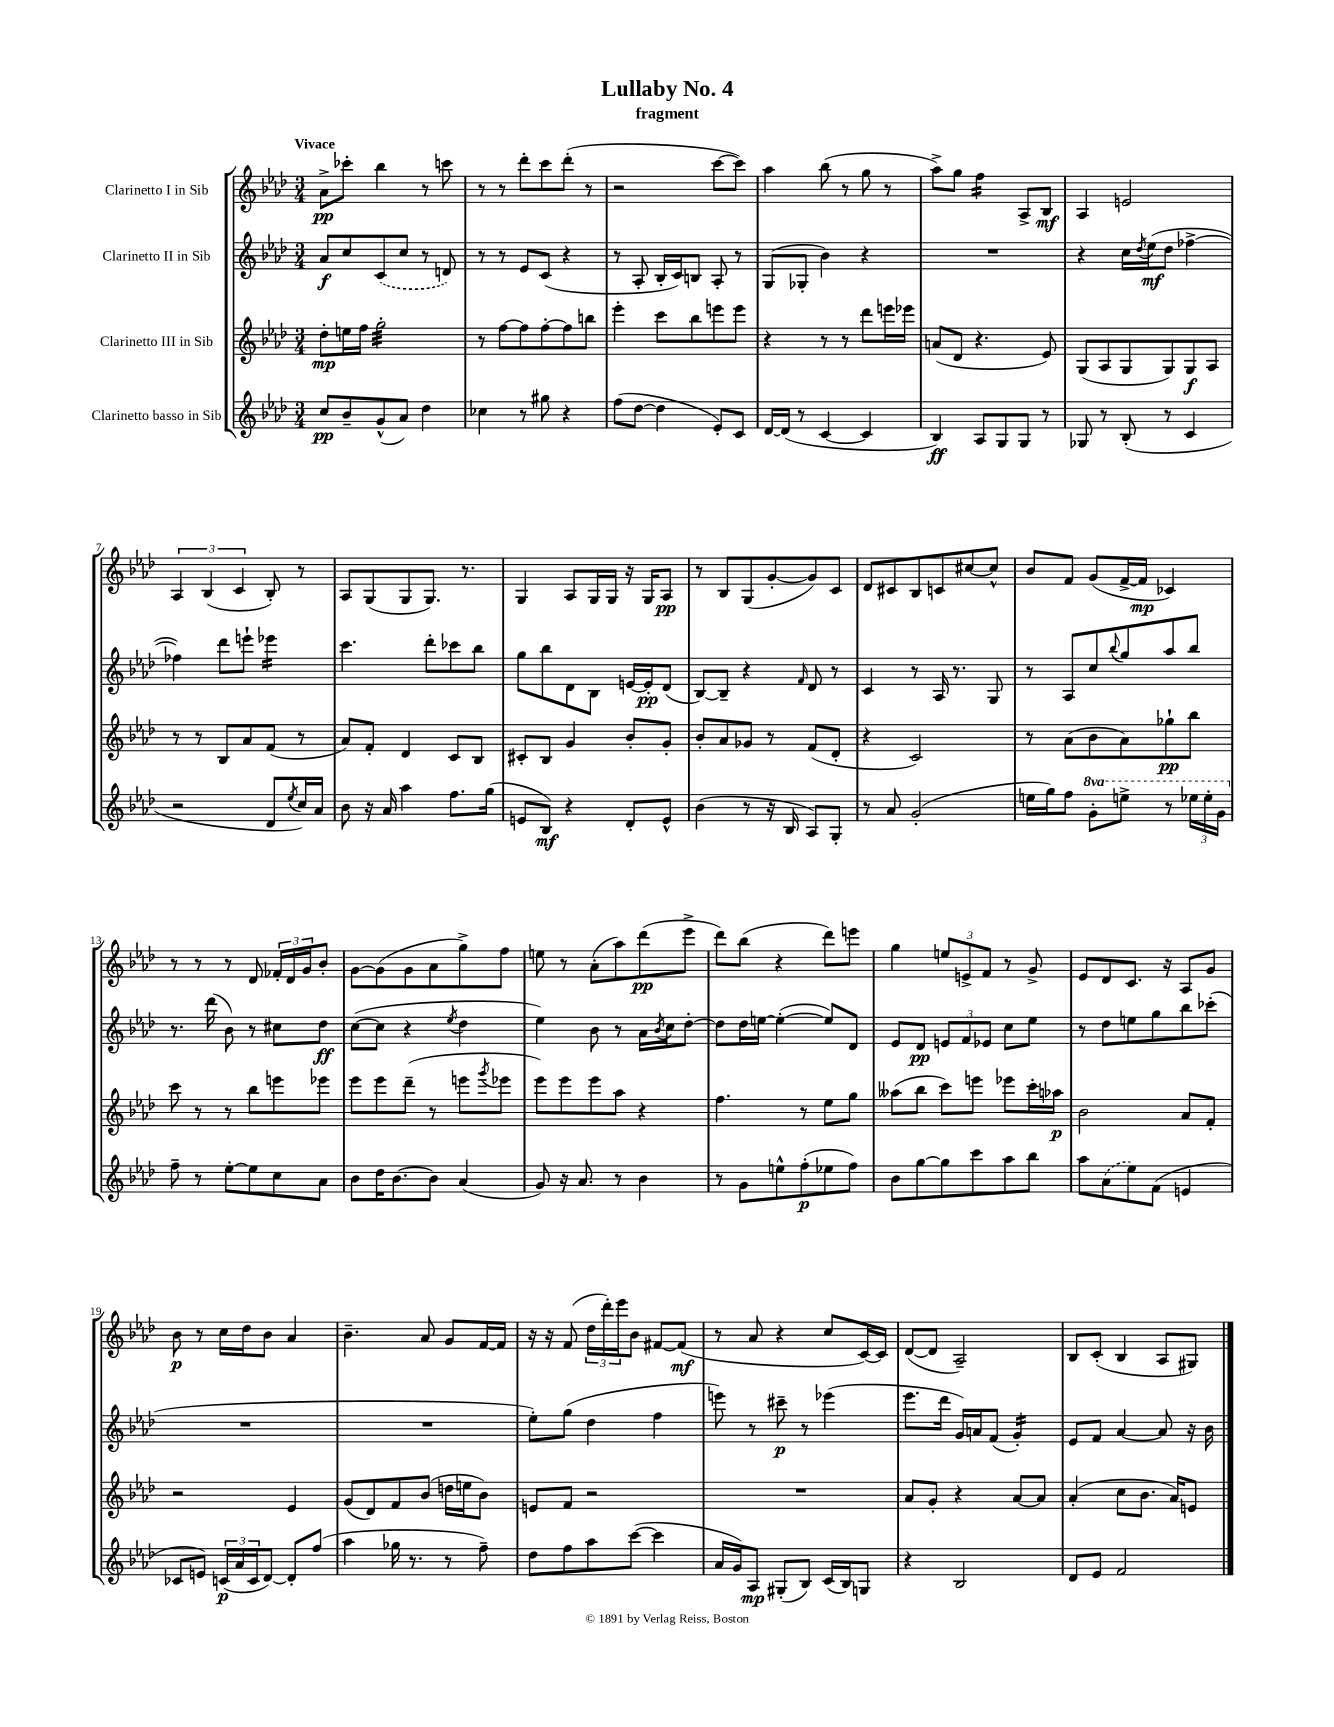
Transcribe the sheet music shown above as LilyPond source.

\header { title = "Lullaby No. 4" subtitle = "fragment" }
<<
\new StaffGroup <<
\new Staff = "s0" \with { instrumentName = "Clarinetto I in Sib" } {
    \clef treble \key aes \major \numericTimeSignature \time 3/4 \tempo "Vivace"
    aes'8->\pp ces'''8-. bes''4 r8 c'''8 |
    r8 r8 des'''8-. c'''8 des'''8-.( r8 |
    r2 c'''8~ c'''8) |
    aes''4 bes''8( r8 g''8 r8 |
    aes''8->) g''8 f''4:16 aes8-> bes8\mf |
    aes4 e'2 |
    \tuplet 3/2 { aes4 bes4( c'4 } bes8-.) r8 |
    aes8 g8( g8 g8.) r8. |
    g4 aes8 g16 g16 r16 g16 aes8\pp |
    r8 bes8 g8( g'8~-. g'8) c'8 |
    des'8 cis'8 bes8 c'8 cis''8~ cis''8-^ |
    bes'8 f'8 g'8( f'16~-> f'16\mp ces'4) |
    r8 r8 r8 des'8 \tuplet 3/2 { fes'16-. des'16 g'16 } bes'8-. |
    g'8~ g'8( g'8 aes'8 g''8->) f''8 |
    e''8 r8 aes'8-.( aes''8) des'''8\pp( ees'''8-> |
    des'''8) bes''8( r4 des'''8) e'''8 |
    g''4 \tuplet 3/2 { e''8 e'8-> f'8 } r8 g'8-> |
    ees'8 des'8 c'8. r16 aes8 g'8 |
    bes'8\p r8 c''16 des''16 bes'8 aes'4 |
    bes'4.-- aes'8 g'8 f'16~ f'16 |
    r16 r16 f'8( \tuplet 3/2 { des''16 des'''16-.) ees'''16 } bes'8 fis'8~ fis'8\mf( |
    r8 aes'8 r4 c''8 c'16~) c'16 |
    des'8~( des'8 aes2--) |
    bes8 c'8-.( bes4 aes8 gis8) \bar "|." |
}
\new Staff = "s1" \with { instrumentName = "Clarinetto II in Sib" } {
    \clef treble \key aes \major \numericTimeSignature \time 3/4
    aes'8\f c''8 \once \slurDashed c'8( c''8 r8 d'8) |
    r8 r8 ees'8 c'8( r4 |
    r8 aes8-. bes16-. c'16) b8 aes8-. r8 |
    g8( ges8-. bes'4) r4 |
    R2. |
    r4 c''16 \acciaccatura { des''8 } ees''16\mf( des''8 fes''4~-> |
    fes''4) des'''8 e'''8-! ees'''4:16 |
    c'''4. des'''8-. ces'''8 bes''8 |
    g''8 bes''8 des'8 bes8 e'16~ e'16-.\pp des'8( |
    bes8~) bes8-- r4 \grace { f'16 } des'8 r8 |
    c'4 r8 aes16 r8. g8 |
    r8 aes8 c''8 \appoggiatura { bes''8 } g''8 aes''8 bes''8 |
    r8. des'''16( bes'8) r8 cis''8 des''8\ff |
    c''8~( c''8 r4 \acciaccatura { ees''8 } des''4 |
    ees''4) bes'8 r8 aes'16 \acciaccatura { bes'8 } c''16 des''8~-. |
    des''8 des''16 e''16~ e''4~-.( e''8) des'8 |
    ees'8 des'8\pp \tuplet 3/2 { e'8 f'8 ees'8 } c''8 ees''8 |
    r8 des''8 e''8 g''8 bes''8 ces'''8-.( |
    R2. |
    R2. |
    ees''8-.) g''8( des''4 f''4 |
    e'''8) r8 cis'''8--\p r8 ees'''4( |
    ees'''8. des'''16 g'16) a'16 f'8( g'4:16-.) |
    ees'8 f'8 aes'4~ aes'8 r16 bes'16 \bar "|." |
}
\new Staff = "s2" \with { instrumentName = "Clarinetto III in Sib" } {
    \clef treble \key aes \major \numericTimeSignature \time 3/4
    des''8-.\mp e''16 f''16 g''2:32-. |
    r8 f''8~ f''8 f''8~-. f''8 b''8 |
    ees'''4-. c'''8 bes''8 e'''8 e'''8 |
    r4 r8 r8 des'''8 e'''16 ees'''16 |
    a'8( des'8 r4. ees'8) |
    g8( aes8 g8 g8) g8\f aes8 |
    r8 r8 bes8 aes'8 f'8( r8 |
    aes'8) f'8-. des'4 c'8 bes8 |
    cis'8-. bes8 g'4 bes'8-. g'8-. |
    bes'8-. aes'8 ges'8 r8 f'8( des'8-. |
    r4 c'2) |
    r8 aes'8( bes'8 aes'8) ges''8-!\pp bes''8 |
    c'''8 r8 r8 bes''8 e'''8 ees'''8 |
    ees'''8 ees'''8 des'''8--( r8 e'''8 \acciaccatura { g'''8 } ees'''8 |
    ees'''8) ees'''8 ees'''8 aes''8 r4 |
    f''4. r8 ees''8 g''8 |
    aeses''8( bes''8 c'''8) e'''8 ees'''8 c'''16-. aes''16\p |
    bes'2 aes'8 f'8-. |
    r2 ees'4 |
    g'8( des'8) f'8 bes'8( d''16 e''16 bes'8) |
    e'8 f'8 r2 |
    R2. |
    aes'8 g'8-. r4 aes'8~ aes'8 |
    aes'4-.( c''8 bes'8. aes'16) e'8 \bar "|." |
}
\new Staff = "s3" \with { instrumentName = "Clarinetto basso in Sib" } {
    \clef treble \key aes \major \numericTimeSignature \time 3/4 \set Staff.ottavationMarkups = #ottavation-simple-ordinals
    c''8\pp bes'8-- g'8-^( aes'8) des''4 |
    ces''4 r8 gis''8 r4 |
    f''8( des''8~ des''4 ees'8-.) c'8 |
    des'16~ des'16( r8 c'4~ c'4 |
    bes4\ff) aes8 g8 g8 r8 |
    ges8 r8 bes8-.( r8 c'4 |
    r2 des'8 \acciaccatura { ees''8 } c''16) aes'16 |
    bes'8 r16 aes'16 aes''4 f''8. g''16( |
    e'8 bes8\mf) r4 des'8-. e'8-^ |
    bes'4( r8 r16 bes16 aes8) g8-. |
    r8 aes'8 g'2-.( |
    e''16 g''16) f''8 \ottava #1 g''8-. e'''8-> r8 \tuplet 3/2 { ees'''16 ees'''16-. g''16 \ottava #0 } |
    f''8-- r8 ees''8~-. ees''8 c''8 aes'8 |
    bes'8 des''16 bes'8.~ bes'8 aes'4( |
    g'8) r16 aes'8. r8 bes'4 |
    r8 g'8 e''8-^ f''8-.\p( ees''8 f''8) |
    bes'8 g''8~ g''8 c'''8 aes''8 bes''8 |
    aes''8 \once \slurDashed aes'8( ees''8) f'8( e'4 |
    ces'8 e'8) \tuplet 3/2 { c'16\p( aes'16 c'16 } des'8~) des'8-. f''8( |
    aes''4 ges''16 r8. r8 f''8--) |
    des''8 f''8 aes''8 c'''8~( c'''4 |
    aes'16 g'16) aes8\mp gis8-.( bes8) c'16( bes16) g8 |
    r4 bes2 |
    des'8 ees'8 f'2 \bar "|." |
}
>>
>>
